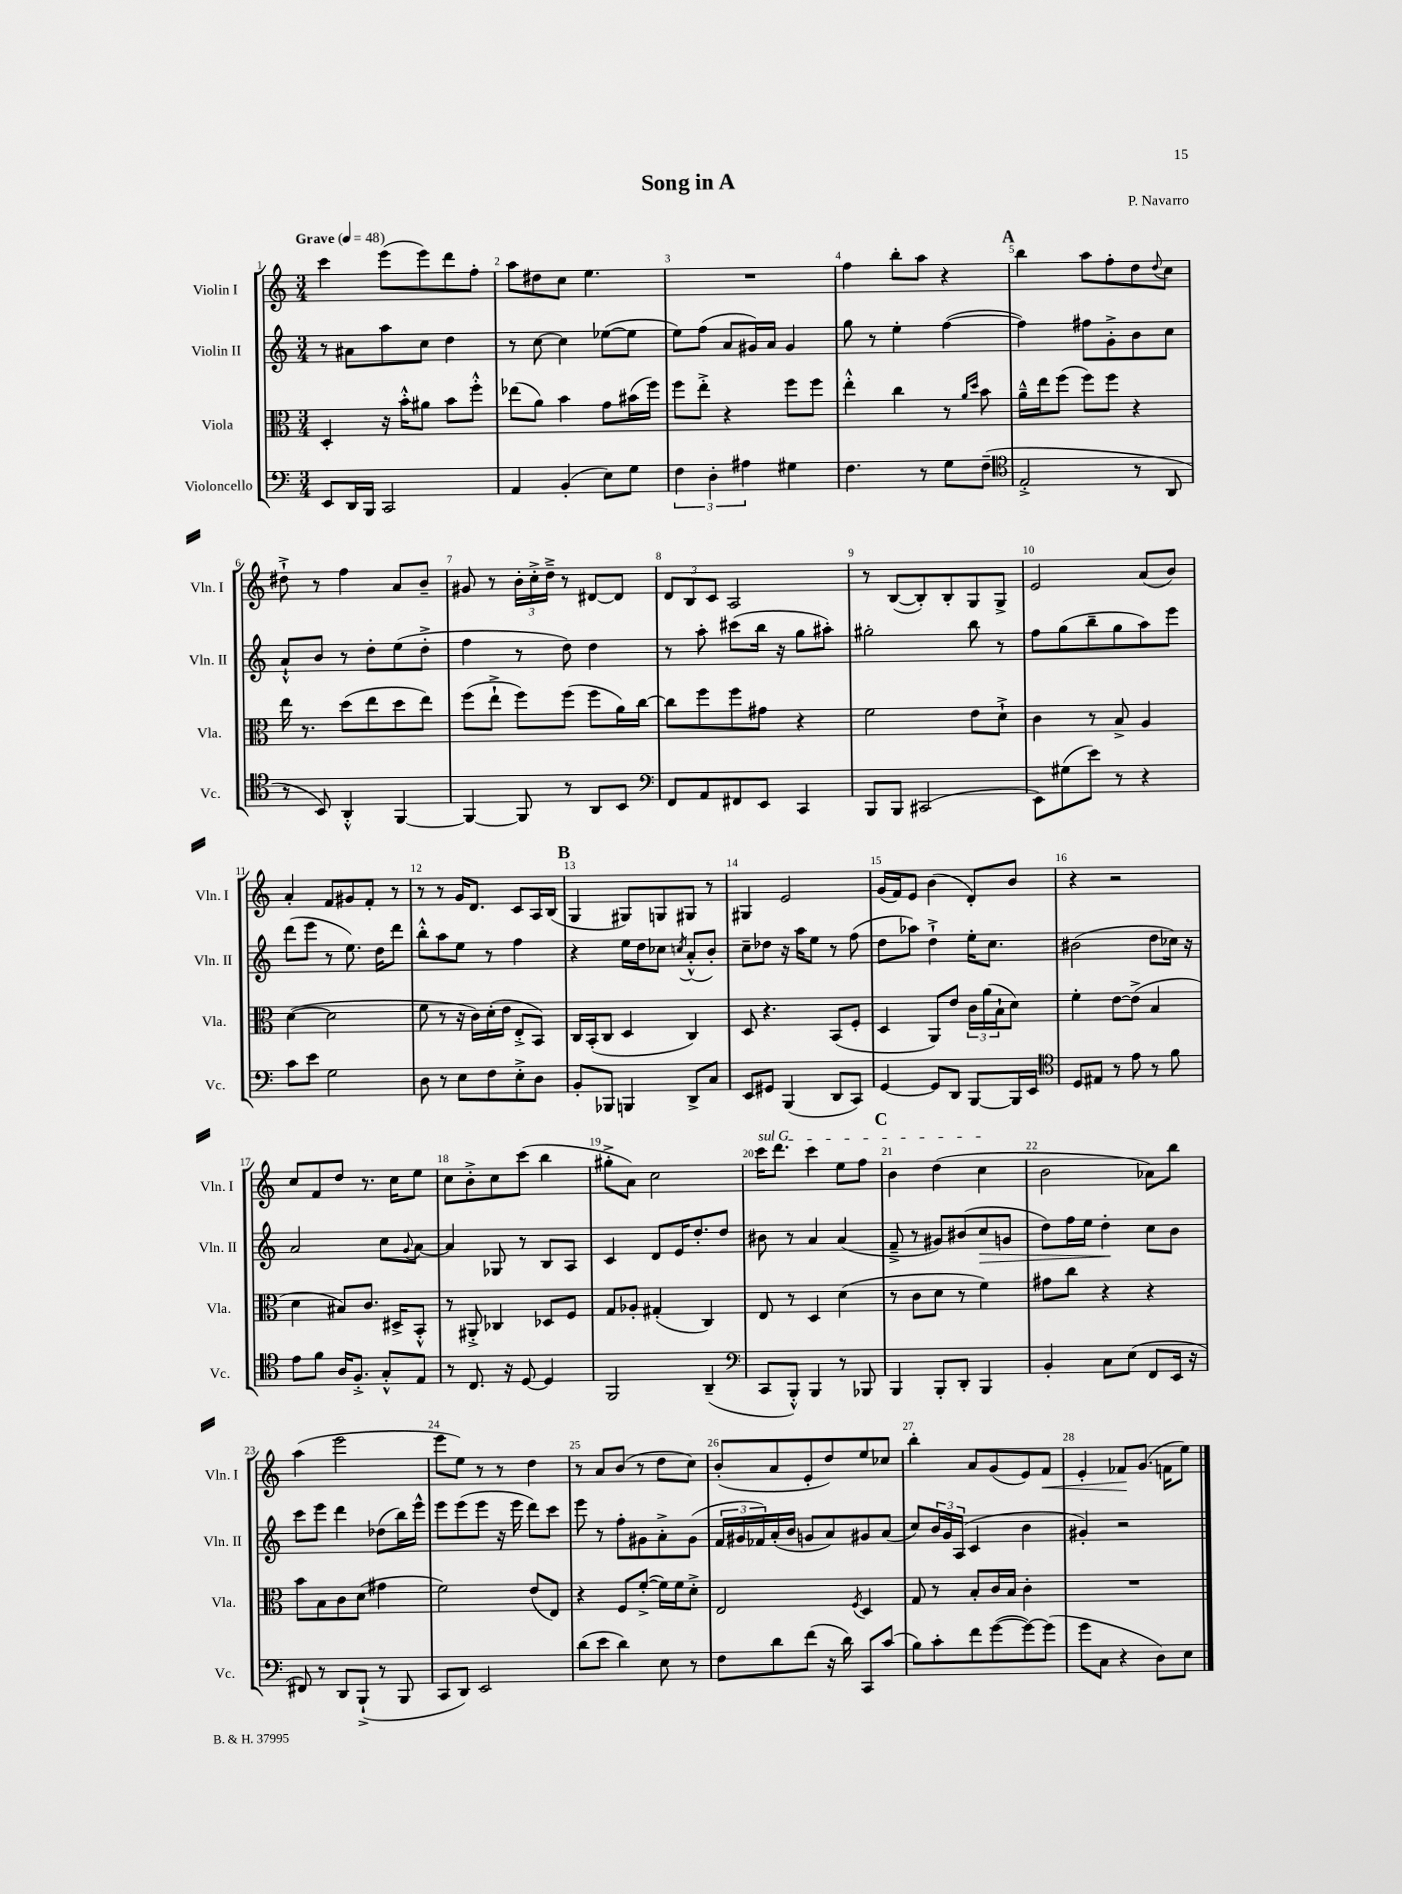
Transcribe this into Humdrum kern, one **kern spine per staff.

**kern	**kern	**kern	**dynam	**kern	**dynam
*part4	*part3	*part2	*part2	*part1	*part1
*staff4	*staff3	*staff2	*staff2	*staff1	*staff1
*I"Violoncello	*I"Viola	*I"Violin II	*	*I"Violin I	*
*I'Vc.	*I'Vla.	*I'Vln. II	*	*I'Vln. I	*
*clefF4	*clefC3	*clefG2	*	*clefG2	*
*k[]	*k[]	*k[]	*	*k[]	*
*M3/4	*M3/4	*M3/4	*	*M3/4	*
*MM48	*MM48	*MM48	*	*MM48	*
=1	=1	=1	=1	=1	=1
!	!	!	!	!LO:TX:a:B:t=Grave	!
8EE/L	4D'/	8r	.	4ccc\	.
16DD/L	.	8a#X\L	.	.	.
16BBB/JJ	.	.	.	.	.
2CC/	16r	8aa\	.	(8eee\L	.
.	16b'^^\KL	.	.	.	.
.	8a#X\J	8cc\J	.	8eee\)	.
.	8b\L	4dd\	.	8ddd\	.
.	8ff'^^\J	.	.	8ff'\J	.
=2	=2	=2	=2	=2	=2
4AA/	(8ee-X\L	8r	.	8aa\L	.
.	8a\J)	[8cc\	.	8dd#X\	.
(4BB'/	4b\	4cc\]	.	8cc\J	.
.	.	.	.	4.ee\	.
8E\L)	8g\L	([8ee-X\L	.	.	.
8G\J	(16b#X\L	8ee-\J]	.	.	.
.	16ff\JJ)	.	.	.	.
=3	=3	=3	=3	=3	=3
6F\	8ff\L	8ee\L)	.	2.r	.
.	8ee'^\J	(8ff\J	.	.	.
6D'\	.	.	.	.	.
.	4r	8a/L	.	.	.
6A#X\	.	.	.	.	.
.	.	16g#X/L)	.	.	.
.	.	16a/JJ	.	.	.
4G#X\	8ff\L	4g#/	.	.	.
.	8ff\J	.	.	.	.
=4	=4	=4	=4	=4	=4
4.F\	4ee'^^\	8gg\	.	4ff\	.
.	.	8r	.	.	.
.	4cc\	4ee'\	.	8bb'\L	.
8r	.	.	.	8aa\J	.
8G\L	8r	([4ff\	.	4r	.
.	16qqa/LL	.	.	.	.
.	16qqdd/JJ	.	.	.	.
(8F~\J	8b\	.	.	.	.
!!LO:REH:place=s1:t=A
=5	=5	=5	=5	=5	=5
*clefC4	*	*	*	*	*
2E'^/	16a~^^\LL	4ff\])	.	4bb\	.
.	16ee\J	.	.	.	.
.	(8ff\J	.	.	.	.
.	8ff\L)	8ff#X\L	.	8aa\L	.
.	8ff\J	8g'^\	.	8ff'\	.
8r	4r	8b\	.	8dd\	.
.	.	.	.	8qqdd/	.
8AA/	.	8cc\J	.	8cc\J	.
!!LO:LB:g=z
=6	=6	=6	=6	=6	=6
8r	16ee\	8a`^^/L	.	8dd#X`^\	.
.	8.r	.	.	.	.
8BB/)	.	8b/J	.	8r	.
4AA'^^/	(8dd\L	8r	.	4ff\	.
.	8ee\	8dd'\L	.	.	.
[4FF/	8dd\	(8ee\	.	8a/L	.
.	8ee\J)	8dd'^\J	.	8b~/J	.
=7	=7	=7	=7	=7	=7
4FF/_	(8ff\L	4ff\	.	8g#X/	.
.	8ee`^\J	.	.	8r	.
8FF/]	8ff\L)	8r	.	24b'\LL	.
.	.	.	.	24cc'^\	.
.	.	.	.	24dd~^\JJ	.
8r	(8ff\J	8dd\)	.	8r	.
8AA/L	8ff\L	4dd\	.	[8d#X/L	.
8BB/J	16a\L)	.	.	8d#/J]	.
.	[16cc\JJ	.	.	.	.
=8	=8	=8	=8	=8	=8
*clefF4	*	*	*	*	*
8FF/L	8cc\L]	8r	.	12d/L	.
.	.	.	.	12B/	.
8AA/	8ff\	8aa'\	.	.	.
.	.	.	.	12c/J	.
8FF#X/	8ff\	(8ccc#X\L	.	2A/	.
8EE/J	8g#X\J	16bb\Jk	.	.	.
.	.	16r	.	.	.
4CC/	4r	8gg\L	.	.	.
.	.	8aa#X'\J)	.	.	.
=9	=9	=9	=9	=9	=9
8BBB/L	2f\	2gg#X'\	.	8r	.
8BBB/J	.	.	.	([8B/L	.
(2CC#X/	.	.	.	8B'/])	.
.	.	.	.	8B'/	.
.	8e\L	8bb\	.	8G/	.
.	8d`^\J	8r	.	8G^/J	.
=10	=10	=10	=10	=10	=10
8EE\L)	4c\	8ff\L	.	2e/	.
(8G#X\	.	(8gg\	.	.	.
8e\J)	8r	8bb~\	.	.	.
8r	8B^/	8gg\	.	.	.
4r	4A/	8aa\)	.	(8a/L	.
.	.	8eee\J	.	8b/J)	.
!!LO:LB:g=z
=11	=11	=11	=11	=11	=11
8c\L	([4d\	(8ddd\L	.	4a'/	.
8e\J	.	8eee\J	.	.	.
2G\	2d\]	8r	.	8f/L	.
.	.	8.ee\)	.	8g#X/	.
.	.	.	.	8f'/J	.
.	.	16dd\KL	.	.	.
.	.	8ddd\J	.	8r	.
=12	=12	=12	=12	=12	=12
8D\	8f\	8bb'^^\L	.	8r	.
8r	8r	8aa\	.	8r	.
8E\L	16r	8ee\J	.	16g/KL	.
.	16c\LL)	.	.	8.d/J	.
8F\	(16d'\	8r	.	.	.
.	16e\JJ	.	.	.	.
8E'^\	8E'^/L	4ff\	.	8c/L	.
8D\J	8BB/J)	.	.	16A/L	.
.	.	.	.	(16B/JJ	.
!!LO:REH:place=s1:t=B
=13	=13	=13	=13	=13	=13
8BB'/L	16C/LL	4r	.	4G/	.
.	(16BB'/J	.	.	.	.
8BBB-X/J	8C/J	.	.	.	.
4BBBn/	4D/	16ee\LL	.	8G#X/L)	.
.	.	16dd\J	.	.	.
.	.	8cc-X\J	.	8Gn/	.
.	.	8qccn/	.	.	.
8DD^/L	4C/)	(8a'^^/L	.	8G#X/J	.
8C/J	.	8b'/J)	.	8r	.
=14	=14	=14	=14	=14	=14
8EE/L	8D/	8cc~\L	.	4G#X/	.
8GG#X/J	4.r	8dd-X\J	.	.	.
(4BBB/	.	16r	.	2e/	.
.	.	16aa\KL	.	.	.
.	.	8ee\J	.	.	.
8DD/L	(8BB/L	8r	.	.	.
8CC/J)	8F'/J	(8ff\	.	.	.
=15	=15	=15	=15	=15	=15
[4GG/	4D/	8dd\L	.	(16g/LL	.
.	.	.	.	16f/J)	.
.	.	8aa-X\J)	.	8e/J	.
8GG/L]	8AA/L)	4dd`^\	.	(4b\	.
8DD/J	8e/J	.	.	.	.
[8BBB/L	24c\LL	16ee'\KL	.	8d'/L)	.
.	(24a\	.	.	.	.
.	.	8.cc\J	.	.	.
.	24B`\J	.	.	.	.
16BBB/L]	8d\J)	.	.	8b/J	.
16EE/JJ	.	.	.	.	.
=16	=16	=16	=16	=16	=16
*clefC4	*	*	*	*	*
8D/L	4f'\	(2b#X\	.	4r	.
8E#X/J	.	.	.	.	.
8r	[8e\L	.	.	2r	.
8e\	(8e^\J]	.	.	.	.
8r	4B/	8dd\L	.	.	.
8f\	.	16cc-X\Jk)	.	.	.
.	.	16r	.	.	.
!!LO:LB:g=z
=17	=17	=17	=17	=17	=17
8e\L	4d\	2a/	.	8cc/L	.
8f\J	.	.	.	8f/	.
16A/KL	8B#X/L)	.	.	8dd/J	.
8.F'^/J	.	.	.	.	.
.	8.c/J	.	.	8.r	.
8G'^^/L	.	8cc\L	.	.	.
.	16D#X^/KL	.	.	16cc\KL	.
.	.	8qqg/	.	.	.
8E/J	8BB'^^/J	[8a\J	.	8ee\J	.
=18	=18	=18	=18	=18	=18
8r	8r	4a/]	.	8cc\L	.
8.C/	8AA#X'^/	.	.	8b'^\	.
.	4C-X/	8G-X/	.	8cc\	.
16r	.	.	.	.	.
[8D/	.	8r	.	(8ccc\J	.
4D/]	8D-X/L	8B/L	.	4bb\	.
.	8F/J	8A/J	.	.	.
=19	=19	=19	=19	=19	=19
2FF/	8G/L	4c/	.	8gg#X'^\L	.
.	8A-X'/J	.	.	8a\J)	.
.	(4G#X'/	8d/L	.	2cc\	.
.	.	16e/K	.	.	.
.	.	8.dd'/	.	.	.
(4AA~/	4C/)	.	.	.	.
.	.	8dd/J	.	.	.
=20	=20	=20	=20	=20	=20
*clefF4	*	*	*	*	*
!	!	!	!	!LO:TX:a:i:t=sul G	!
8CC/L	8E/	8b#X\	.	16ccc\KL	.
.	.	.	.	8.ddd\J	.
8BBB'^^/J)	8r	8r	.	.	.
4BBB/	4D/	4a/	.	4ccc\	.
8r	(4d\	(4a/	.	8ee\L	.
8BBB-X/	.	.	.	8ff\J	.
!!LO:REH:place=s1:t=C
=21	=21	=21	=21	=21	=21
4BBB/	8r	8f~^/	.	4b\	.
.	8c\L	8r	.	.	.
8BBB'/L	8d\J	8g#X/L)	.	(4dd\	.
8DD'/J	8r	(8b#X/	.	.	.
!	!	!	!LO:HP:b	!	!
4BBB/	4f\)	8cc/	>	4cc\	.
.	.	8gn/J	.	.	.
=22	=22	=22	=22	=22	=22
4BB'/	8g#X\L	8dd\L)	.	2b\	.
.	8cc\J	16ff\L	.	.	.
.	.	16ee\JJ	.	.	.
8C\L	4r	4dd'\	.	.	.
(8E\J	.	.	.	.	.
8FF/L	4r	8cc\L	]	8a-X\L)	.
16EE/Jk	.	8b\J	.	8bb\J	.
16r	.	.	.	.	.
!!LO:LB:g=z
=23	=23	=23	=23	=23	=23
8FF#X/)	8b\L	8ccc\L	.	(4aa\	.
8r	8B\	8eee\J	.	.	.
8DD/L	8c\	4ddd\	.	2eee\	.
(8BBB`^/J	(8d\J	.	.	.	.
8r	4g#X\	(8dd-X\L	.	.	.
8BBB/	.	16bb\L)	.	.	.
.	.	16eee^^\JJ	.	.	.
=24	=24	=24	=24	=24	=24
8CC/L	2f\)	8eee\L	.	8eee\L	.
8DD/J)	.	(8eee\	.	8ee\J)	.
2EE/	.	8eee\J	.	8r	.
.	.	16r	.	8r	.
.	.	16eee\	.	.	.
.	(8e/L	8ddd\L)	.	4dd\	.
.	8E/J)	8ccc\J	.	.	.
=25	=25	=25	=25	=25	=25
(8d\L	4r	8eee\	.	8r	.
8e\J	.	8r	.	8a/L	.
4d\)	8F/L	8ff'\L	.	(8b/J	.
.	([8f'^/J	8g#X\	.	8r	.
8E\	16f\LL])	8a'^\	.	8dd\L	.
.	16f\J	.	.	.	.
8r	8d'^\J	(8g#\J	.	8cc\J)	.
=26	=26	=26	=26	=26	=26
8F\L	2E/	24f/LL	.	(8b'/L	.
.	.	24g#X/	.	.	.
.	.	24f-X/)	.	.	.
8d\	.	(16a'/	.	8a/	.
.	.	16b/JJ	.	.	.
(8f\J	.	8gn/L	.	8e'/	.
16r	.	8a/)	.	8dd/)	.
16d\)	.	.	.	.	.
.	8qF/	.	.	.	.
8CC/L	4D/	8g#X/	.	8ee/	.
(8c/J	.	(8a/J	.	8cc-X/J	.
=27	=27	=27	=27	=27	=27
8B\L)	8G/	8cc/L)	.	4bb'\	.
8c'\	8r	24b/L	.	.	.
.	.	24g/	.	.	.
.	.	(24A/JJ	.	.	.
8f\	8B'/L	4c/	.	8a/L	.
([8g\	16c/L	.	.	(8g/	.
.	16B/JJ	.	.	.	.
8g\_)	4c'\	4b\	.	8e/)	.
!	!	!	!	!	!LO:HP:b
(8g\J]	.	.	.	8f/J	<
=28	=28	=28	=28	=28	=28
8g\L	2.r	4g#X'/)	.	4e'/	.
8C\J	.	.	.	.	.
4r	.	2r	.	8f-X/L	.
.	.	.	.	(8.g/J	[
8D\L)	.	.	.	.	.
.	.	.	.	16fn\KL	.
8E\J	.	.	.	8ee\J)	.
==	==	==	==	==	==
*-	*-	*-	*-	*-	*-
